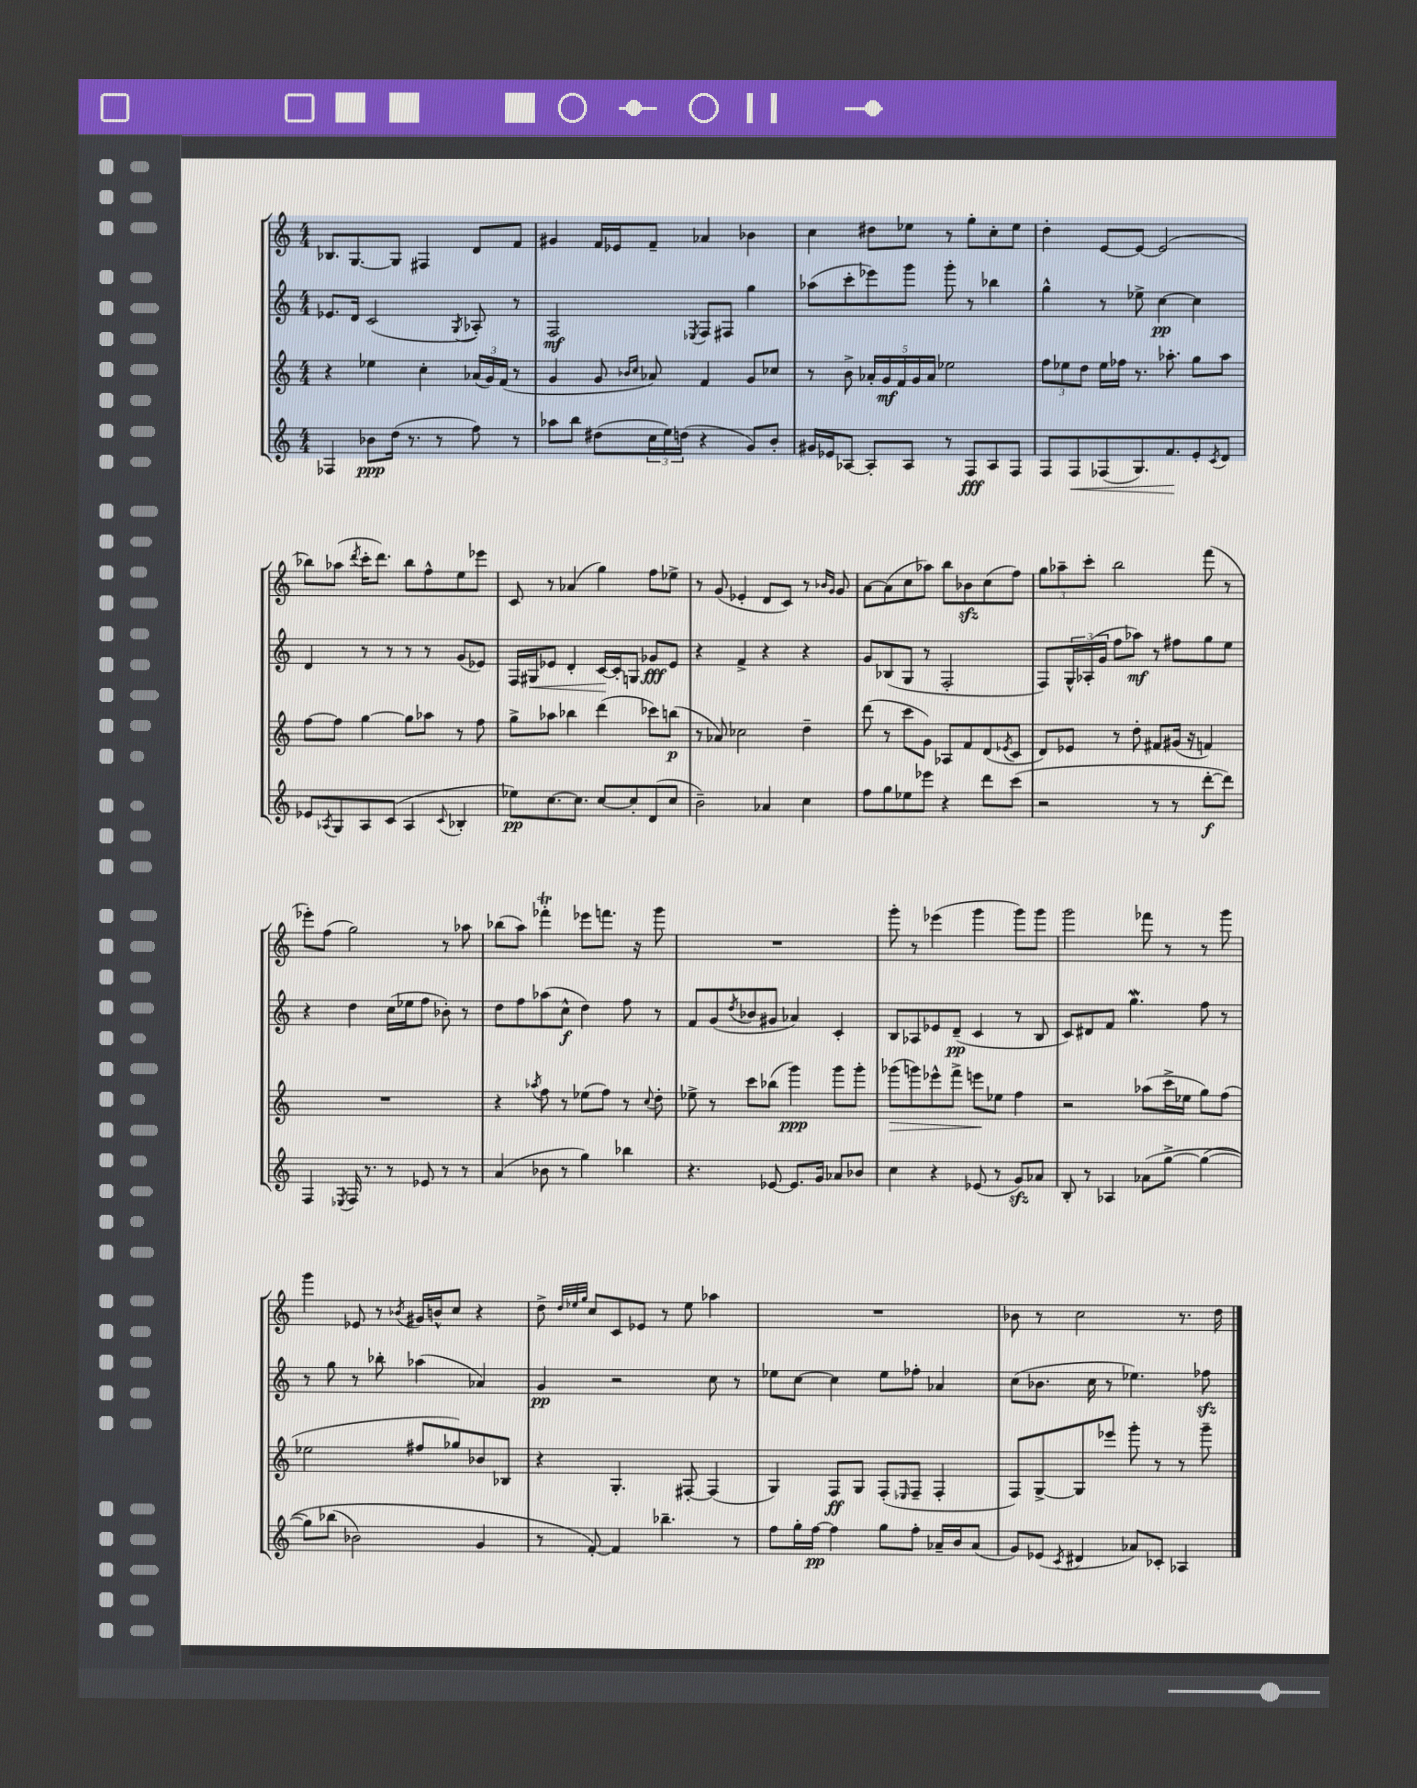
<<
\new StaffGroup <<
\new Staff = "s0" {
    \clef treble \key c \major \numericTimeSignature \time 4/4
    bes8. g8.~ g8 fis4 d'8 f'8 |
    gis'4 f'16 ees'16 f'8-- aes'4 bes'4 |
    c''4 dis''8 ees''8 r8 g''8-. c''8-. ees''8 |
    d''4-. e'8~ e'8~ e'2( |
    bes''8) aes''8( \acciaccatura { d'''8 } c'''16-. d'''8.) bes''8 f''8-^ e''8 ees'''8 |
    c'8 r8 aes'4( g''4) f''8 ees''8-> |
    r8 g'8( ees'4-. d'8 c'8) r8 \grace { bes'16 g'16 } g'8 |
    a'8~ a'8( c''8 aes''8) b''8 bes'8\sfz c''8( f''8) |
    \tuplet 3/2 { g''8 aes''8-- c'''8-. } b''2 f'''8( r8 |
    ees'''8-.) f''8( g''2) r8 aes''8 |
    bes''8( a''8) fes'''4-.\trill ees'''8 f'''8. r16 g'''8 |
    R1 |
    g'''8-. r8 ees'''4( g'''4 g'''8) g'''8 |
    g'''2 fes'''8 r8 r8 g'''8 |
    g'''4 ees'8 r8 \acciaccatura { bes'8 } gis'16 b'16-^ c''8 r4 |
    d''8-> \grace { d''32 ees''32 g''32 } c''8 c'8 ees'8 r8 ees''8 aes''4 |
    R1 |
    bes'8 r8 c''2 r8. d''16 \bar "|." |
}
\new Staff = "s1" {
    \clef treble \key c \major \numericTimeSignature \time 4/4
    ees'8. d'16 c'2( \acciaccatura { g8 } aes8-.) r8 |
    f2\mf \acciaccatura { ees8 } f8 fis8 g''4 |
    aes''8( c'''8-. ees'''8) g'''8 g'''8-. r8 bes''4 |
    g''4-^ r8 ees''8-> c''4~\pp c''4 |
    d'4 r8 r8 r8 r8 g'8( ees'8) |
    f16 gis16\< ees'8 d'4-. c'16~\! c'16-. g8 ges'8\fff ees'8 |
    r4 f'4-> r4 r4 |
    g'8 bes8( g8 r8 f2-. |
    f8) \tuplet 3/2 { g16-^ aes16-.( g'16 } f''8 aes''8\mf) r8 fis''8 g''8 e''8 |
    r4 d''4 c''16( ees''16 f''8 bes'8-.) r8 |
    d''8 f''8 aes''8( c''8-^\f d''4) f''8 r8 |
    f'8 g'8( \acciaccatura { d''8 } bes'8 gis'8 aes'4) c'4-. |
    b8 aes8 ees'8 d'8--\pp( c'4 r8 b8 |
    c'8) dis'8 f'8 g''4.\mordent f''8 r8 |
    r8 g''8 r8 bes''8-. aes''4( aes'4) |
    g'4\pp r2 c''8 r8 |
    ees''8 c''8~ c''4 ees''8 fes''8-. aes'4 |
    c''8( bes'8. c''16 r8 ees''4.) fes''8\sfz \bar "|." |
}
\new Staff = "s2" {
    \clef treble \key c \major \numericTimeSignature \time 4/4
    r4 ees''4 c''4-. \tuplet 3/2 { aes'16( g'16) f'16( } r8 |
    g'4 g'8 \grace { bes'16 c''16 } aes'8) f'4 g'8 ces''8 |
    r8 b'8-> \tuplet 5/4 { aes'16-. g'16\mf f'16 g'16 aes'16 } ees''2 |
    \tuplet 3/2 { f''8 ees''8 d''8 } ees''16 fes''16 r8. aes''8.-. g''8 aes''8 |
    f''8~ f''8 g''4~ g''8 aes''8 r8 f''8 |
    g''8-> aes''8 bes''4 d'''4( ces'''8) b''8\p( |
    r8 aes'8) ces''2 d''4-- |
    d'''8( r8 c'''8 g'8) aes8 f'8 d'8( \acciaccatura { ees'8 } c'8 |
    d'8) ees'8 r8 d''8-. fis'8 gis'16( r16 f'4) |
    R1 |
    r4 \acciaccatura { aes''8 } f''8 r8 ees''8( f''8) r8 \appoggiatura { c''8 } d''8-. |
    ees''8-> r8 c'''8 bes''8( g'''4\ppp) g'''8 g'''8-. |
    ges'''8\>( g'''8) ees'''8-^ f'''8-> e'''8\! ees''8 f''4 |
    r2 aes''8( c'''16-> ees''16 g''8) f''8( |
    ees''2 fis''8 ges''8) bes'8 bes8 |
    r4 g4.-. fis8~-. fis4( |
    g4) f8\ff g8 f8-.( \grace { ees16 } f8-- f4-. |
    f8) g8~-> g8 ees'''8 g'''8-. r8 r8 g'''8-- \bar "|." |
}
\new Staff = "s3" {
    \clef treble \key c \major \numericTimeSignature \time 4/4
    fes4 bes'8\ppp d''16( r8. r8 f''8) r8 |
    aes''8 b''8 dis''8( \tuplet 3/2 { c''16 e''16) d''16( } r4 g'8) b'8-. |
    gis'16 ees'16 aes8~ aes8-. aes8 r8 f8\fff aes8 f8 |
    f8 f8\< fes8( g8.) f'8.\! e'8-. \acciaccatura { c'8 } d'8 |
    ees'8 \acciaccatura { aes8 } g8 aes8 c'8( aes4 \appoggiatura { c'8 } bes4-. |
    ees''8\pp) c''8.~ c''8. c''8~ c''8-. d'8( c''8 |
    b'2--) aes'4 c''4 |
    f''8 g''8 ees''8 ees'''8 r4 d'''8 c'''8( |
    r2 r8 r8 d'''8~-.\f d'''8) |
    f4 \acciaccatura { ees8 } f16 r8. r8 ees'8 r8 r8 |
    a'4( bes'8 r8 g''4) bes''4 |
    r4. ees'8~ ees'8. g'16 aes'8 bes'8 |
    c''4 r4 ees'8( r8 g'8\sfz) aes'8 |
    b8-. r8 aes4 aes'8( g''8~-> g''4~\( |
    g''8) bes''8( bes'2) g'4 |
    r8 f'8~-.\) f'4 bes''4.-- r8 |
    f''8 g''16-. f''16~\pp f''4 g''8 f''8-. aes'16-- b'16 aes'8( |
    g'8) ees'8( \acciaccatura { c'8 } dis'4 aes'8) ces'8-. aes4 \bar "|." |
}
>>
>>
\layout { \context { \Score \remove "Bar_number_engraver" } }
